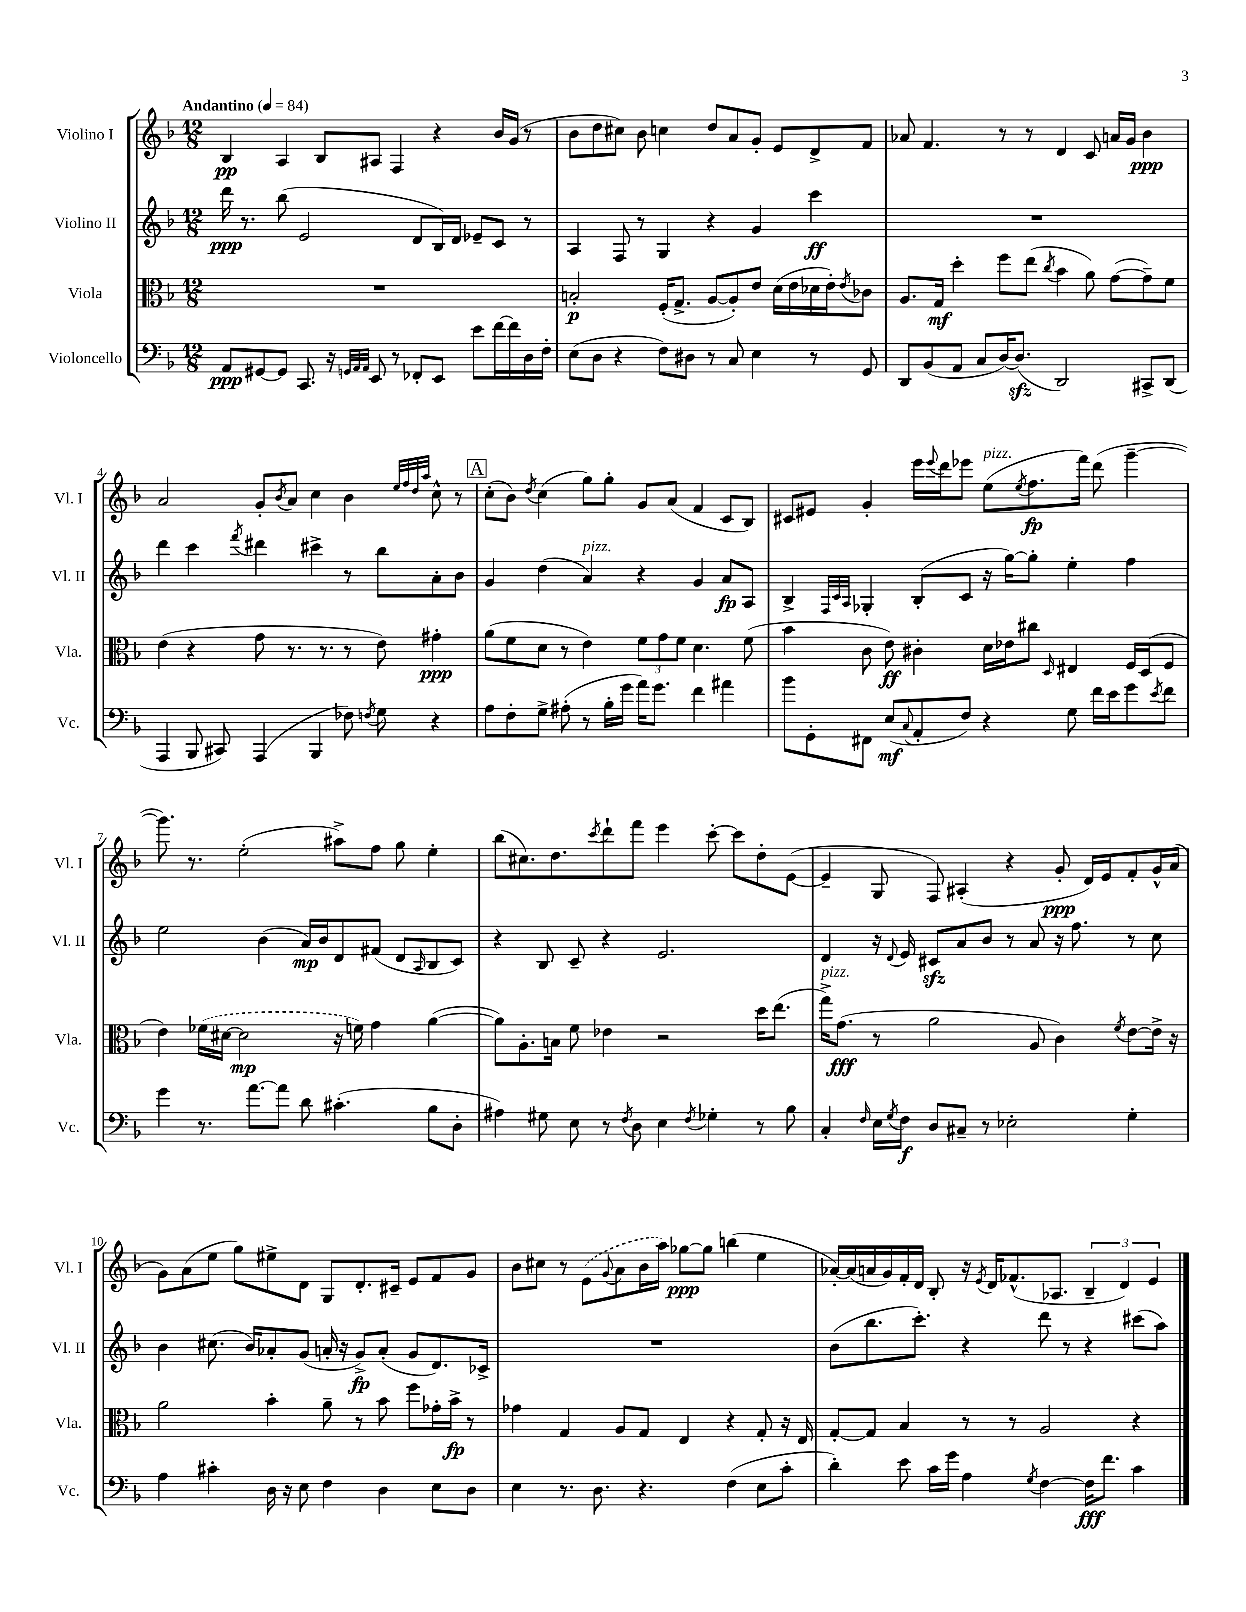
<<
\new StaffGroup <<
\new Staff = "s0" \with { instrumentName = "Violino I" shortInstrumentName = "Vl. I" } {
    \clef treble \key f \major \numericTimeSignature \time 12/8 \tempo "Andantino" 4 = 84
    bes4\pp a4 bes8 ais8 f4 r4 bes'16 g'16( r8 |
    bes'8 d''8 cis''8) bes'8 c''4 d''8 a'8 g'8-. e'8 d'8-> f'8 |
    aes'8 f'4. r8 r8 d'4 c'8 a'16 g'16 bes'4\ppp |
    a'2 g'8-. \acciaccatura { bes'8 } a'8 c''4 bes'4 \grace { e''32 f''32 d''32 a''32 } c''8-^ r8 |
    \mark \markup { \box "A" } c''8-.( bes'8) \acciaccatura { d''8 } c''4( g''8) g''8-. g'8 a'8( f'4 c'8 bes8) |
    cis'8 eis'8 g'4-. e'''16 \appoggiatura { e'''8 } d'''16 ees'''8 e''8^\markup { \italic "pizz." }( \acciaccatura { e''8 } f''8.\fp f'''16) d'''8( g'''4~-- |
    g'''8.) r8. e''2-.( ais''8->) f''8 g''8 e''4-. |
    bes''8( cis''8.) d''8. \acciaccatura { c'''8 } d'''8-! f'''8 e'''4 c'''8~-. c'''8 d''8-. e'8~( |
    e'4-- g8 f8) ais4-.( r4 g'8-.\ppp d'16) e'16 f'8-. g'16-^ a'16( |
    g'8) a'8( e''8 g''8) eis''8-> d'8 g8 d'8.-. cis'16-- e'8 f'8 g'8 |
    bes'8 cis''8 r8 \once \slurDashed e'8( \appoggiatura { g'8 } a'8 bes'16 a''16) ges''8~\ppp ges''8 b''4( e''4 |
    aes'16~-.) aes'16( a'16 g'16) f'16-. d'16 bes8-. r16 \acciaccatura { e'8 } d'16 fes'8.-^( aes8. \tuplet 3/2 { bes4-- d'4) e'4 } \bar "|." |
}
\new Staff = "s1" \with { instrumentName = "Violino II" shortInstrumentName = "Vl. II" } {
    \clef treble \key f \major \numericTimeSignature \time 12/8
    d'''16\ppp r8. bes''8( e'2 d'8 bes16) d'16 ees'8-- c'8 r8 |
    a4 f8 r8 g4 r4 g'4 c'''4\ff |
    R1. |
    d'''4 c'''4 \acciaccatura { f'''8 } dis'''4 cis'''4-> r8 bes''8 a'8-. bes'8 |
    \mark \markup { \box "A" } g'4 d''4( a'4^\markup { \italic "pizz." }) r4 g'4 a'8\fp a8 |
    bes4-> \grace { f32 c'32 a32 } ges4-. bes8-.( c'8 r16 g''16~) g''8-. e''4-. f''4 |
    e''2 bes'4( a'16\mp) bes'16 d'8 fis'8( d'8 \grace { a16 } bes8 c'8) |
    r4 bes8 c'8-- r4 e'2. |
    d'4 r16 \appoggiatura { d'8 } e'16 cis'8\sfz a'8 bes'8 r8 a'8 r16 f''8. r8 c''8 |
    bes'4 cis''8.( bes'16) aes'8-. g'8( a'16-. r16 g'8->\fp) a'8-.( g'8 d'8.) ces'16-> |
    R1. |
    bes'8( bes''8. c'''8.-.) r4 d'''8 r8 r4 cis'''8( a''8) \bar "|." |
}
\new Staff = "s2" \with { instrumentName = "Viola" shortInstrumentName = "Vla." } {
    \clef alto \key f \major \numericTimeSignature \time 12/8
    R1. |
    b2-.\p f16-.( g8.-> a8~ a8-.) e'8 d'16( e'16 des'16 e'16-.) \acciaccatura { e'8 } ces'8 |
    a8. g16\mf d''4-. f''8 e''8( \acciaccatura { c''8 } bes'4 a'8) g'8~( g'8--) f'8 |
    e'4( r4 g'8 r8. r8. r8 e'8) gis'4-.\ppp |
    \mark \markup { \box "A" } a'8( f'8 d'8 r8 e'4) \tuplet 3/2 { f'8 g'8 f'8 } d'4. f'8( |
    bes'4 c'8 e'8\ff) cis'4-. d'16 ees'16 cis''8 \grace { d16 } eis4 f16 d16( f8 |
    e'4) \once \slurDashed fes'16( dis'16~ dis'2\mp r16 f'16) g'4 a'4~( |
    a'8) a8.-. b16 f'8 ees'4 r2 d''16 e''8.( |
    g''16->^\markup { \italic "pizz." }) g'8.\fff( r8 a'2 a8 c'4) \acciaccatura { f'8 } e'8~ e'16-> r16 |
    a'2 bes'4-. a'8-- r8 bes'8 f''8 ges'16-. bes'16->\fp r8 |
    ges'4 g4 a8 g8 e4 r4 g8-. r16 e16 |
    g8~-. g8 bes4 r8 r8 a2 r4 \bar "|." |
}
\new Staff = "s3" \with { instrumentName = "Violoncello" shortInstrumentName = "Vc." } {
    \clef bass \key f \major \numericTimeSignature \time 12/8
    a,8\ppp gis,8~ gis,8 c,8. r16 \grace { g,32 a,32 a,32 } e,8 r8 fes,8-. e,8 e'8 f'16~ f'16 d16 f16-. |
    e8( d8 r4 f8) dis8 r8 c8 e4 r8 g,8 |
    d,8 bes,8( a,8 c8 d16~) d8.\sfz( d,2) cis,8-> d,8( |
    a,,4 bes,,8 cis,8) a,,4( bes,,4 fes8) \acciaccatura { f8 } g8 r4 |
    \mark \markup { \box "A" } a8 f8-. g8-> ais8-.( r8 bes16-. g'16 a'16) g'8. f'4 ais'4 |
    bes'8 g,8-. fis,8 e8\mf( \appoggiatura { c8 } a,8-. f8) r4 g8 f'16 e'16 g'8 \acciaccatura { e'8 } f'8 |
    g'4 r8. a'8.~ a'8 d'8 cis'4.-.( bes8 d8-. |
    ais4) gis8 e8 r8 \acciaccatura { f8 } d8 e4 \acciaccatura { f8 } ges4-. r8 bes8 |
    c4-. \grace { f16 } e16 \acciaccatura { g8 } f16\f d8 cis8-- r8 ees2-. g4-. |
    a4 cis'4-. d16 r16 e8 f4 d4 e8 d8 |
    e4 r8. d8. r4. f4( e8 c'8-. |
    d'4-.) e'8 c'16 g'16 a4 \acciaccatura { g8 } f4~ f16\fff f'8. c'4 \bar "|." |
}
>>
>>
